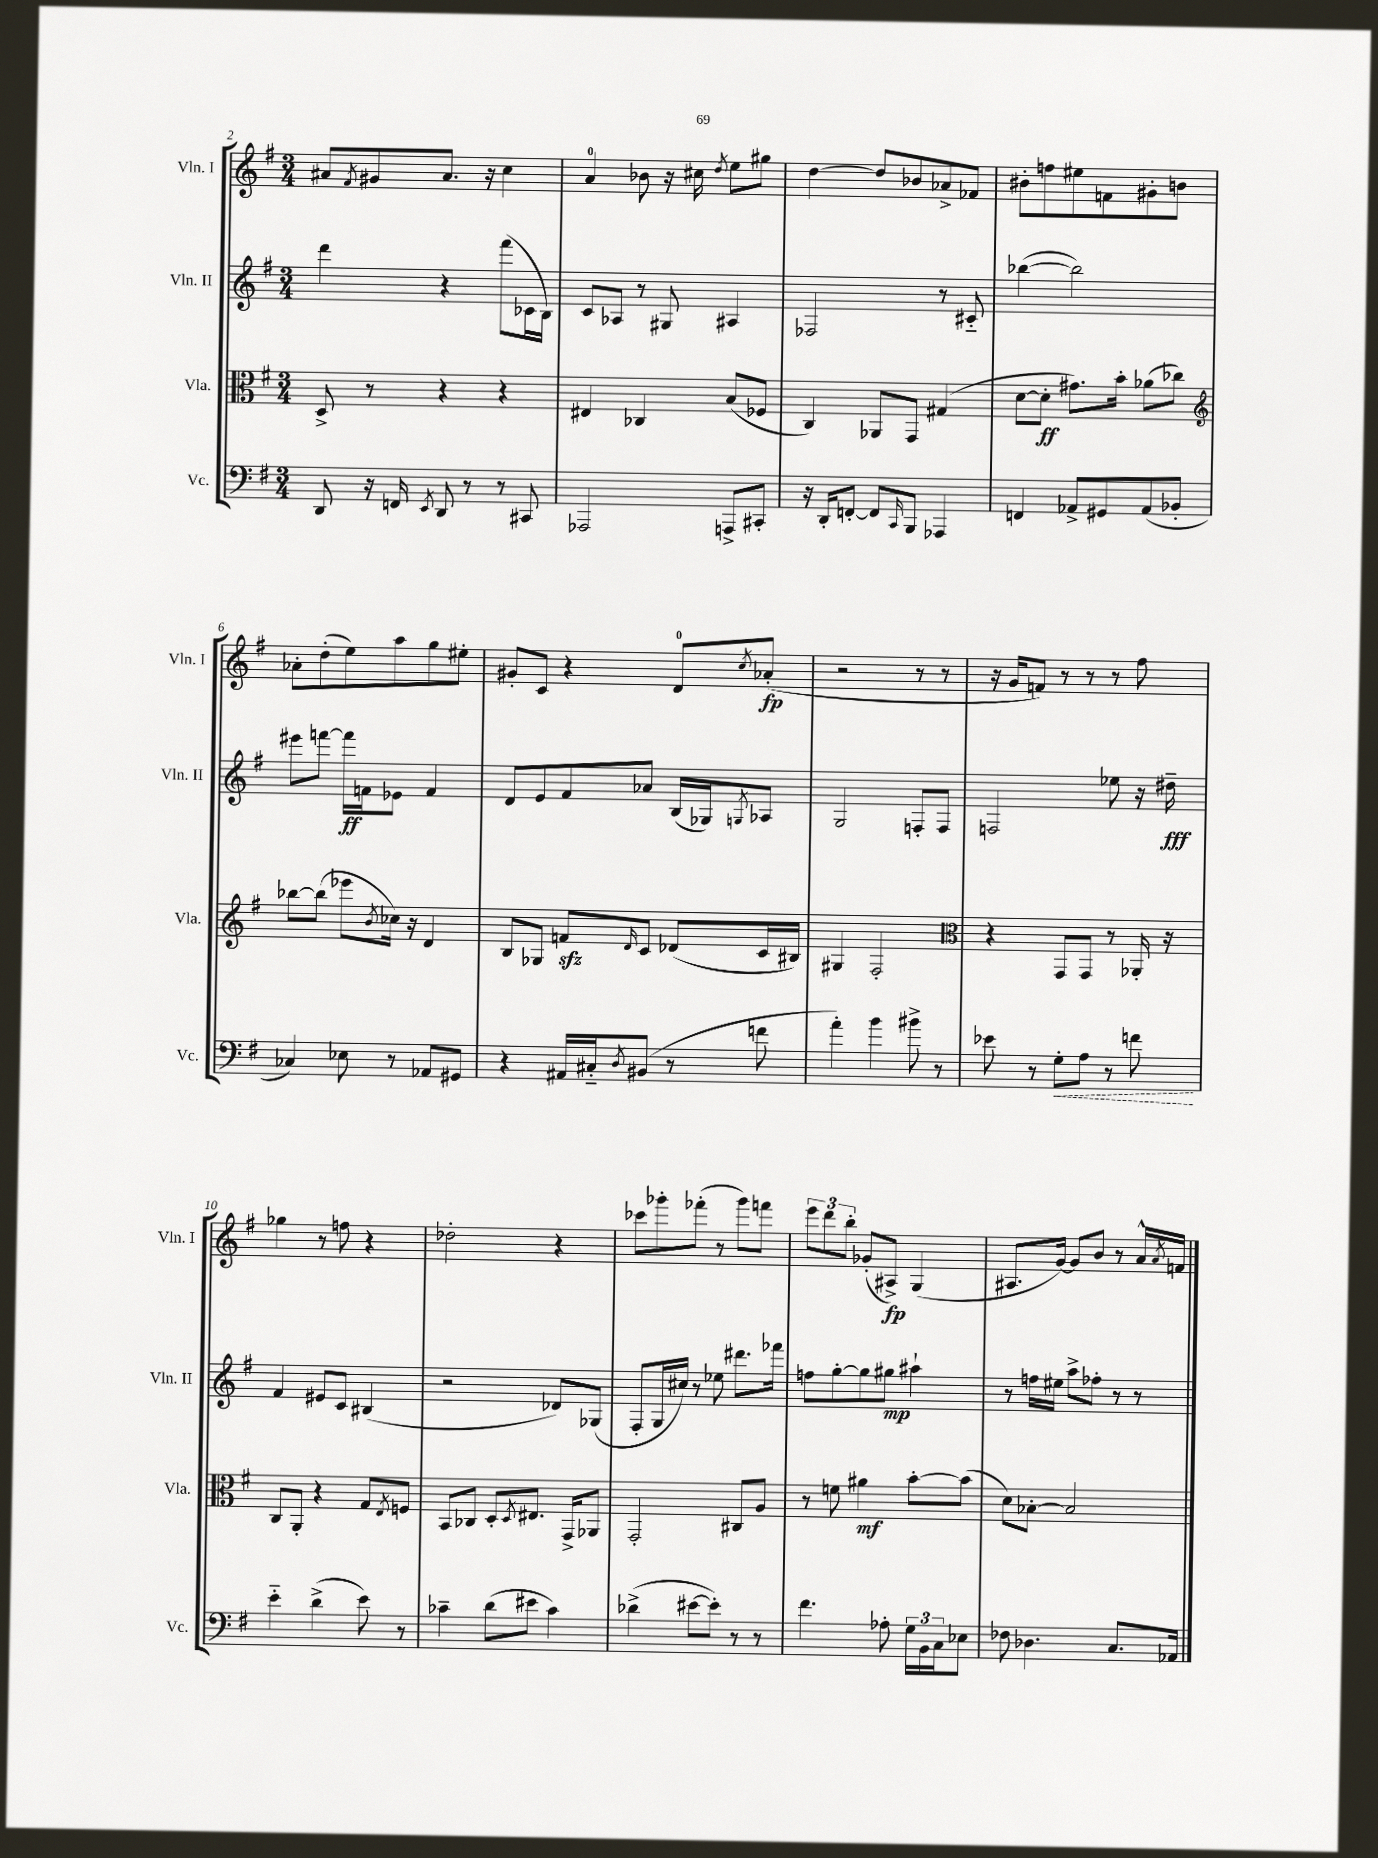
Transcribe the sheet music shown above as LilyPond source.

<<
\new StaffGroup <<
\new Staff = "s0" \with { instrumentName = "Vln. I" shortInstrumentName = "Vln. I" } {
    \clef treble \key g \major \numericTimeSignature \time 3/4
    ais'8 \acciaccatura { fis'8 } gis'8 ais'8. r16 c''4 |
    a'4-0 bes'8 r16 cis''16 \acciaccatura { d''8 } e''8 gis''8 |
    d''4~ d''8 bes'8 aes'8-> fes'8 |
    bis'8-. f''8 eis''8 f'8 gis'8-. b'8 |
    aes'8-. d''8-.( e''8) a''8 g''8 eis''8-. |
    gis'8-. c'8 r4 d'8-0 \acciaccatura { c''8 } aes'8-.\fp( |
    r2 r8 r8 |
    r16 g'16 f'8) r8 r8 r8 fis''8 |
    ges''4 r8 f''8 r4 |
    des''2-. r4 |
    ces'''8 ges'''8-. fes'''8-.( r8 ges'''8) f'''8 |
    \tuplet 3/2 { e'''8 d'''8 b''8-. } ges'8-.( ais8->\fp) g4( |
    ais8. g'16~) g'8 b'8 r8 a'16-^ \acciaccatura { a'8 } f'16 \bar "|." |
}
\new Staff = "s1" \with { instrumentName = "Vln. II" shortInstrumentName = "Vln. II" } {
    \clef treble \key g \major \numericTimeSignature \time 3/4
    d'''4 r4 fis'''8( ces'16 b16) |
    c'8 aes8 r8 gis8 ais4 |
    fes2 r8 cis'8-_ |
    bes''4~( bes''2) |
    eis'''8 f'''8~ f'''16\ff f'16 ees'8 f'4 |
    d'8 e'8 fis'8 aes'8 b16( ges16) \acciaccatura { g8 } aes8 |
    g2 f8-. f8 |
    f2 ees''8 r16 dis''16--\fff |
    fis'4 eis'8 c'8 bis4( |
    r2 des'8) ges8( |
    fis8-. g16 cis''16) r8 ees''8 dis'''8. fes'''16 |
    f''8 g''8~-. g''8 gis''8\mp ais''4-! |
    r8 f''16 eis''16 a''8-> fes''8-. r8 r8 \bar "|." |
}
\new Staff = "s2" \with { instrumentName = "Vla." shortInstrumentName = "Vla." } {
    \clef alto \key g \major \numericTimeSignature \time 3/4
    d8-> r8 r4 r4 |
    eis4 ces4 b8( fes8 |
    c4) aes,8 g,8 gis4( |
    d'8~ d'8-.\ff gis'8.) b'16-. aes'8( ces''8) |
    \clef treble bes''8~ bes''8( ees'''8 \acciaccatura { b'8 } ces''16) r16 d'4 |
    b8 ges8 f'8\sfz \grace { d'16 } c'8 des'8( c'16 bis16) |
    gis4 fis2-. |
    \clef alto r4 g,8 g,8 r8 aes,16-. r16 |
    c8 a,8-. r4 g8 \acciaccatura { e8 } f8 |
    b,8 ces8 d8-. \acciaccatura { d8 } eis8. g,16-> aes,8 |
    g,2-. cis8 a8 |
    r8 f'8 ais'4\mf b'8~-. b'8( |
    d'8) bes8~-. bes2 \bar "|." |
}
\new Staff = "s3" \with { instrumentName = "Vc." shortInstrumentName = "Vc." } {
    \clef bass \key g \major \numericTimeSignature \time 3/4
    d,8 r16 f,16 \acciaccatura { e,8 } d,8 r8 r8 cis,8 |
    aes,,2 a,,8-> cis,8-. |
    r16 d,16-. f,8~-. f,8 \grace { c,16 } b,,8 aes,,4 |
    f,4 aes,8-> gis,8 aes,8( bes,8-. |
    ces4) ees8 r8 aes,8 gis,8 |
    r4 ais,16 cis16-_ \acciaccatura { d8 } bis,8( r8 f'8 |
    a'4-.) b'4 bis'8-> r8 |
    ees'8 r8 \once \override Hairpin.style = #'dashed-line g8-.\< a8 r8 f'8\! |
    e'4-_ d'4->( e'8) r8 |
    ces'4-- d'8( eis'8 ces'4) |
    des'4->( eis'8~ eis'8-.) r8 r8 |
    fis'4. aes8-. \tuplet 3/2 { g16 b,16 c16 } ees8 |
    fes8 des4. c8. aes,16 \bar "|." |
}
>>
>>
\layout { \context { \Score currentBarNumber = #2 } }
